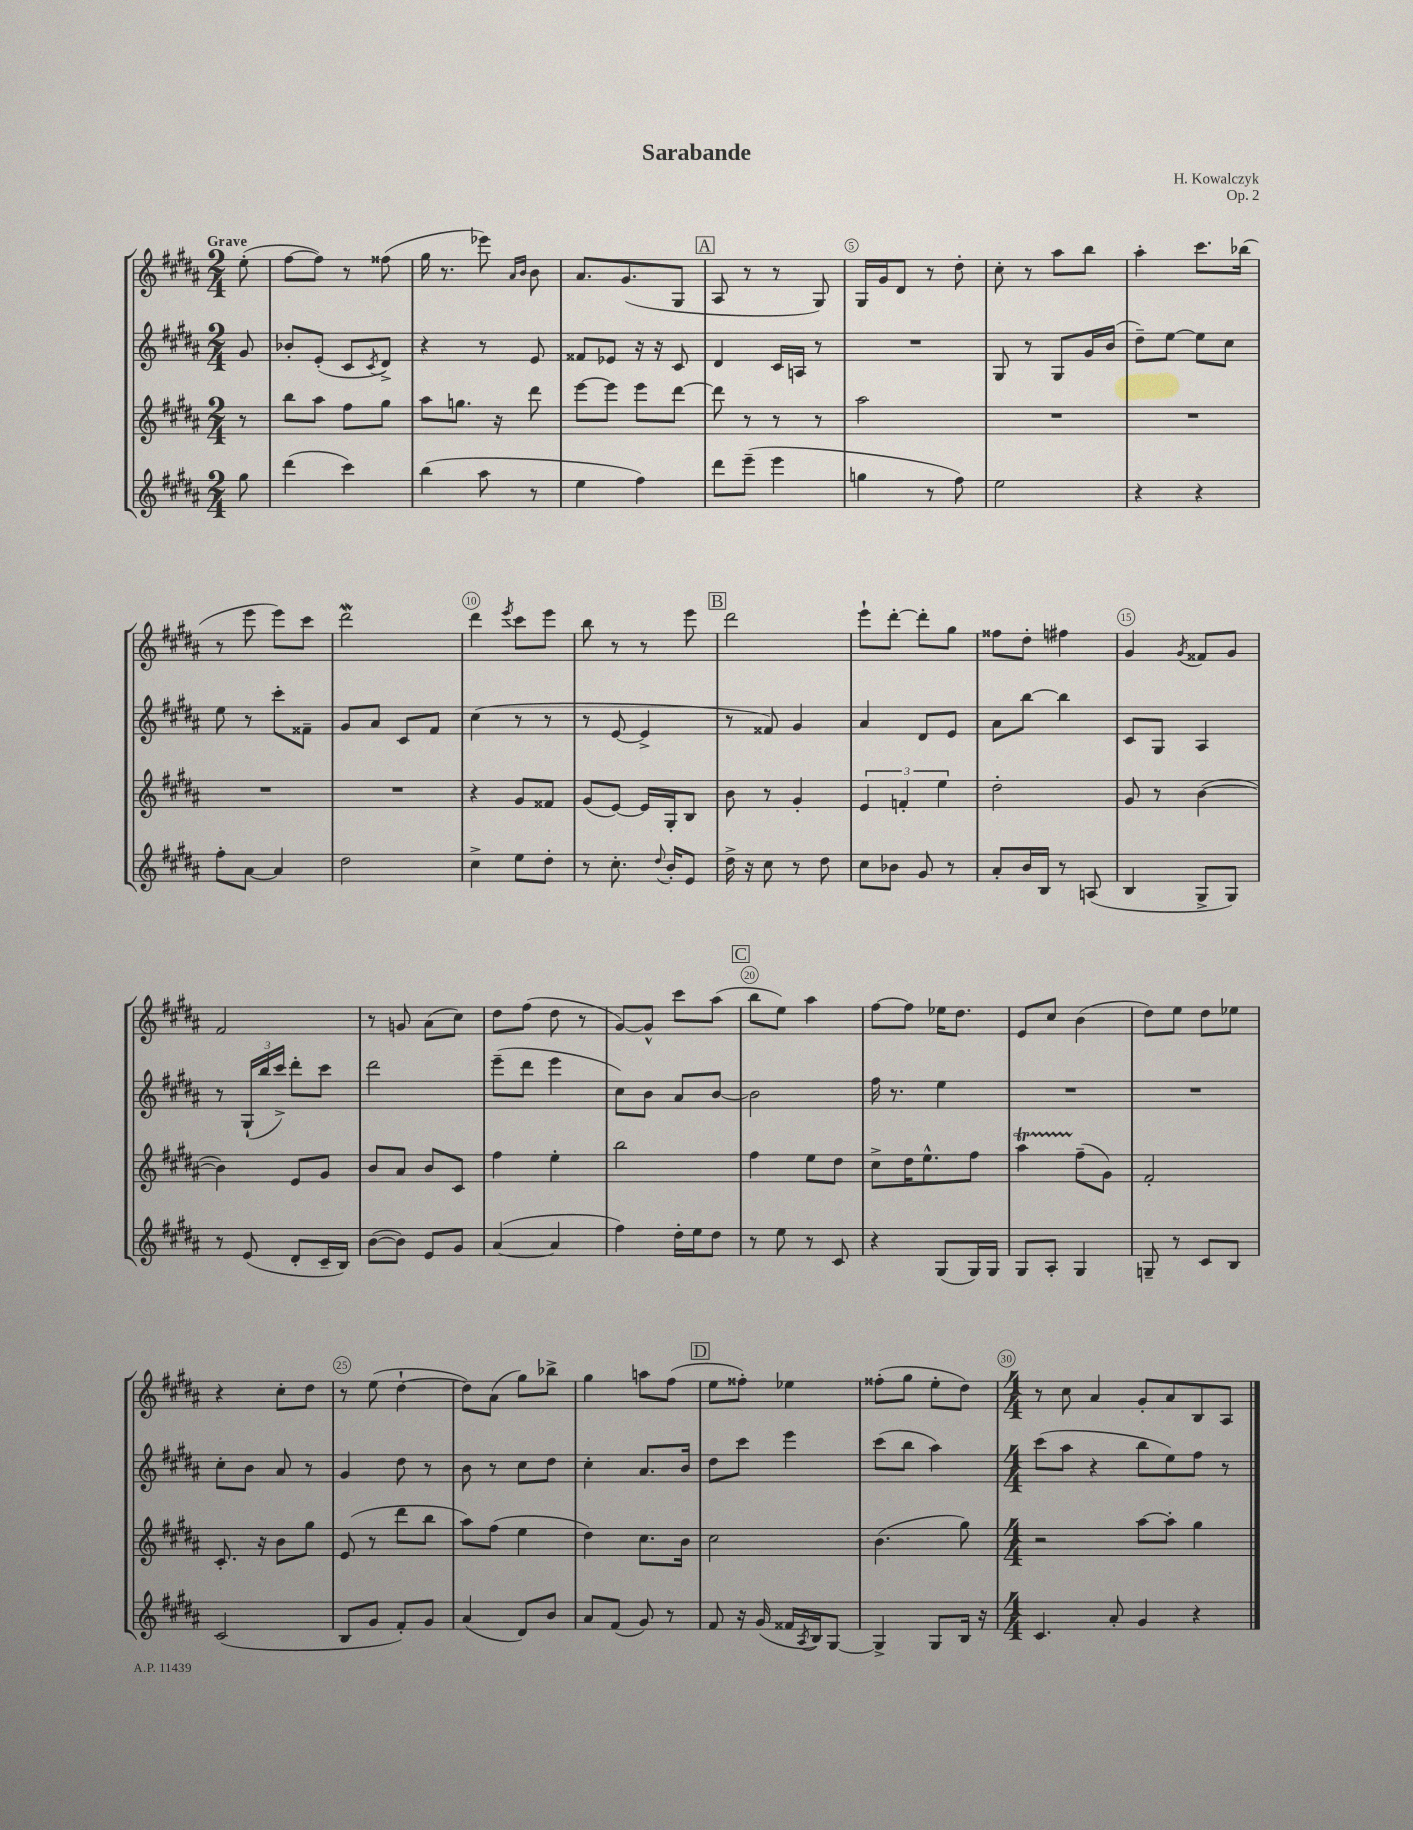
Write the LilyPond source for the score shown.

\header { title = "Sarabande" composer = "H. Kowalczyk" opus = "Op. 2" }
<<
\new StaffGroup <<
\new Staff = "s0" {
    \clef treble \key b \major \numericTimeSignature \time 2/4 \partial 8 \tempo "Grave"
    e''8-.( |
    fis''8~ fis''8) r8 fisis''8( |
    gis''16 r8. ees'''8) \grace { ais'16 b'16 } b'8 |
    ais'8. gis'8.( gis8 |
    \mark \markup { \box "A" } ais8 r8 r8 gis8) |
    gis16 gis'16 dis'8 r8 dis''8-. |
    cis''8-. r8 ais''8 b''8 |
    ais''4-. cis'''8. bes''16( |
    r8 e'''8 e'''8) cis'''8 |
    dis'''2\mordent |
    dis'''4 \acciaccatura { e'''8 } cis'''8 e'''8 |
    b''8 r8 r8 e'''8 |
    \mark \markup { \box "B" } dis'''2 |
    e'''8-! dis'''8~-. dis'''8-. gis''8 |
    fisis''8 dis''8-. fis''4 |
    gis'4 \acciaccatura { gis'8 } fisis'8 gis'8 |
    fis'2 |
    r8 g'8 ais'8( cis''8) |
    dis''8 fis''8( dis''8 r8 |
    gis'8~) gis'8-^ cis'''8 ais''8( |
    \mark \markup { \box "C" } b''8 e''8) ais''4 |
    fis''8~ fis''8 ees''16 dis''8. |
    e'8 cis''8 b'4( |
    dis''8) e''8 dis''8 ees''8 |
    r4 cis''8-. dis''8 |
    r8 e''8( dis''4~-! |
    dis''8) ais'8( gis''8) bes''8-> |
    gis''4 a''8 fis''8( |
    \mark \markup { \box "D" } e''8 fisis''8-.) ees''4 |
    fisis''8-.( gis''8 e''8-. dis''8) |
    \numericTimeSignature \time 4/4 r8 cis''8 ais'4 gis'8-. ais'8 b8 ais8 \bar "|." |
}
\new Staff = "s1" {
    \clef treble \key b \major \numericTimeSignature \time 2/4 \partial 8
    gis'8 |
    bes'8-. e'8-.( cis'8 \acciaccatura { cis'8 } dis'8->) |
    r4 r8 e'8 |
    fisis'8 ees'8 r16 r16 cis'8 |
    \mark \markup { \box "A" } dis'4 cis'16 a16 r8 |
    R2 |
    gis8 r8 gis8 gis'16 b'16( |
    dis''8--) e''8~ e''8 cis''8 |
    e''8 r8 cis'''8-. fisis'8-- |
    gis'8 ais'8 cis'8 fis'8 |
    cis''4( r8 r8 |
    r8 e'8~ e'4-> |
    \mark \markup { \box "B" } r8 fisis'8) gis'4 |
    ais'4 dis'8 e'8 |
    ais'8 b''8~ b''4 |
    cis'8 gis8 ais4 |
    r8 \tuplet 3/2 { gis16-!( b''16 cis'''16->) } dis'''8-. cis'''8 |
    dis'''2 |
    e'''8--( dis'''8 e'''4 |
    cis''8) b'8 ais'8 b'8~ |
    \mark \markup { \box "C" } b'2 |
    fis''16 r8. e''4 |
    R2 |
    R2 |
    cis''8-. b'8 ais'8 r8 |
    gis'4 dis''8 r8 |
    b'8 r8 cis''8 dis''8 |
    cis''4-. ais'8. b'16 |
    \mark \markup { \box "D" } dis''8 cis'''8 e'''4 |
    cis'''8( b''8 ais''4) |
    \numericTimeSignature \time 4/4 cis'''8( ais''8 r4 b''8 e''8) fis''8 r8 \bar "|." |
}
\new Staff = "s2" {
    \clef treble \key b \major \numericTimeSignature \time 2/4 \partial 8
    r8 |
    b''8 ais''8 fis''8 gis''8 |
    ais''8 g''8. r16 dis'''8 |
    e'''8~ e'''8 e'''8 dis'''8~ |
    \mark \markup { \box "A" } dis'''8 r8 r8 r8 |
    ais''2 |
    R2 |
    R2 |
    R2 |
    R2 |
    r4 gis'8 fisis'8 |
    gis'8( e'8~) e'16 gis16-. b8 |
    \mark \markup { \box "B" } b'8 r8 gis'4-. |
    \tuplet 3/2 { e'4 f'4-. e''4 } |
    dis''2-. |
    gis'8 r8 b'4~( |
    b'4) e'8 gis'8 |
    b'8 ais'8 b'8 cis'8 |
    fis''4 e''4-. |
    b''2 |
    \mark \markup { \box "C" } fis''4 e''8 dis''8 |
    cis''8-> dis''16 e''8.-^ fis''8 |
    ais''4\startTrillSpan fis''8--\stopTrillSpan( gis'8) |
    fis'2-. |
    cis'8.-. r16 b'8 gis''8 |
    e'8( r8 dis'''8 b''8 |
    ais''8) fis''8( e''4 |
    dis''4) cis''8. b'16 |
    \mark \markup { \box "D" } cis''2 |
    b'4.( gis''8) |
    \numericTimeSignature \time 4/4 r2 ais''8~ ais''8-. gis''4 \bar "|." |
}
\new Staff = "s3" {
    \clef treble \key b \major \numericTimeSignature \time 2/4 \partial 8
    gis''8 |
    dis'''4( cis'''4) |
    b''4( ais''8 r8 |
    e''4 fis''4) |
    \mark \markup { \box "A" } dis'''8 e'''8--( e'''4 |
    g''4 r8 fis''8) |
    e''2 |
    r4 r4 |
    fis''8-. ais'8~ ais'4 |
    dis''2 |
    cis''4-> e''8 dis''8-. |
    r8 cis''8.-. \appoggiatura { dis''8 } b'16-. e'8 |
    \mark \markup { \box "B" } dis''16-> r16 cis''8 r8 dis''8 |
    cis''8 bes'8 gis'8 r8 |
    ais'8-. b'16 b16 r8 a8( |
    b4 gis8-> gis8) |
    r8 e'8( dis'8-. cis'16-- b16) |
    b'8~( b'8) e'8 gis'8 |
    ais'4~( ais'4 |
    fis''4) dis''16-. e''16 dis''8 |
    \mark \markup { \box "C" } r8 e''8 r8 cis'8 |
    r4 gis8( gis16) gis16 |
    gis8 ais8-. gis4 |
    g8-- r8 cis'8 b8 |
    cis'2( |
    b8 gis'8 fis'8-.) gis'8 |
    ais'4( dis'8) b'8 |
    ais'8 fis'8( gis'8) r8 |
    \mark \markup { \box "D" } fis'8 r16 gis'16( fisis'16 \acciaccatura { ais8 } b16) gis8~ |
    gis4-> gis8 b16 r16 |
    \numericTimeSignature \time 4/4 cis'4. ais'8-. gis'4 r4 \bar "|." |
}
>>
>>
\layout { \context { \Score \override BarNumber.break-visibility = ##(#f #t #t) barNumberVisibility = #(every-nth-bar-number-visible 5) \override BarNumber.stencil = #(make-stencil-circler 0.1 0.3 ly:text-interface::print) } }
